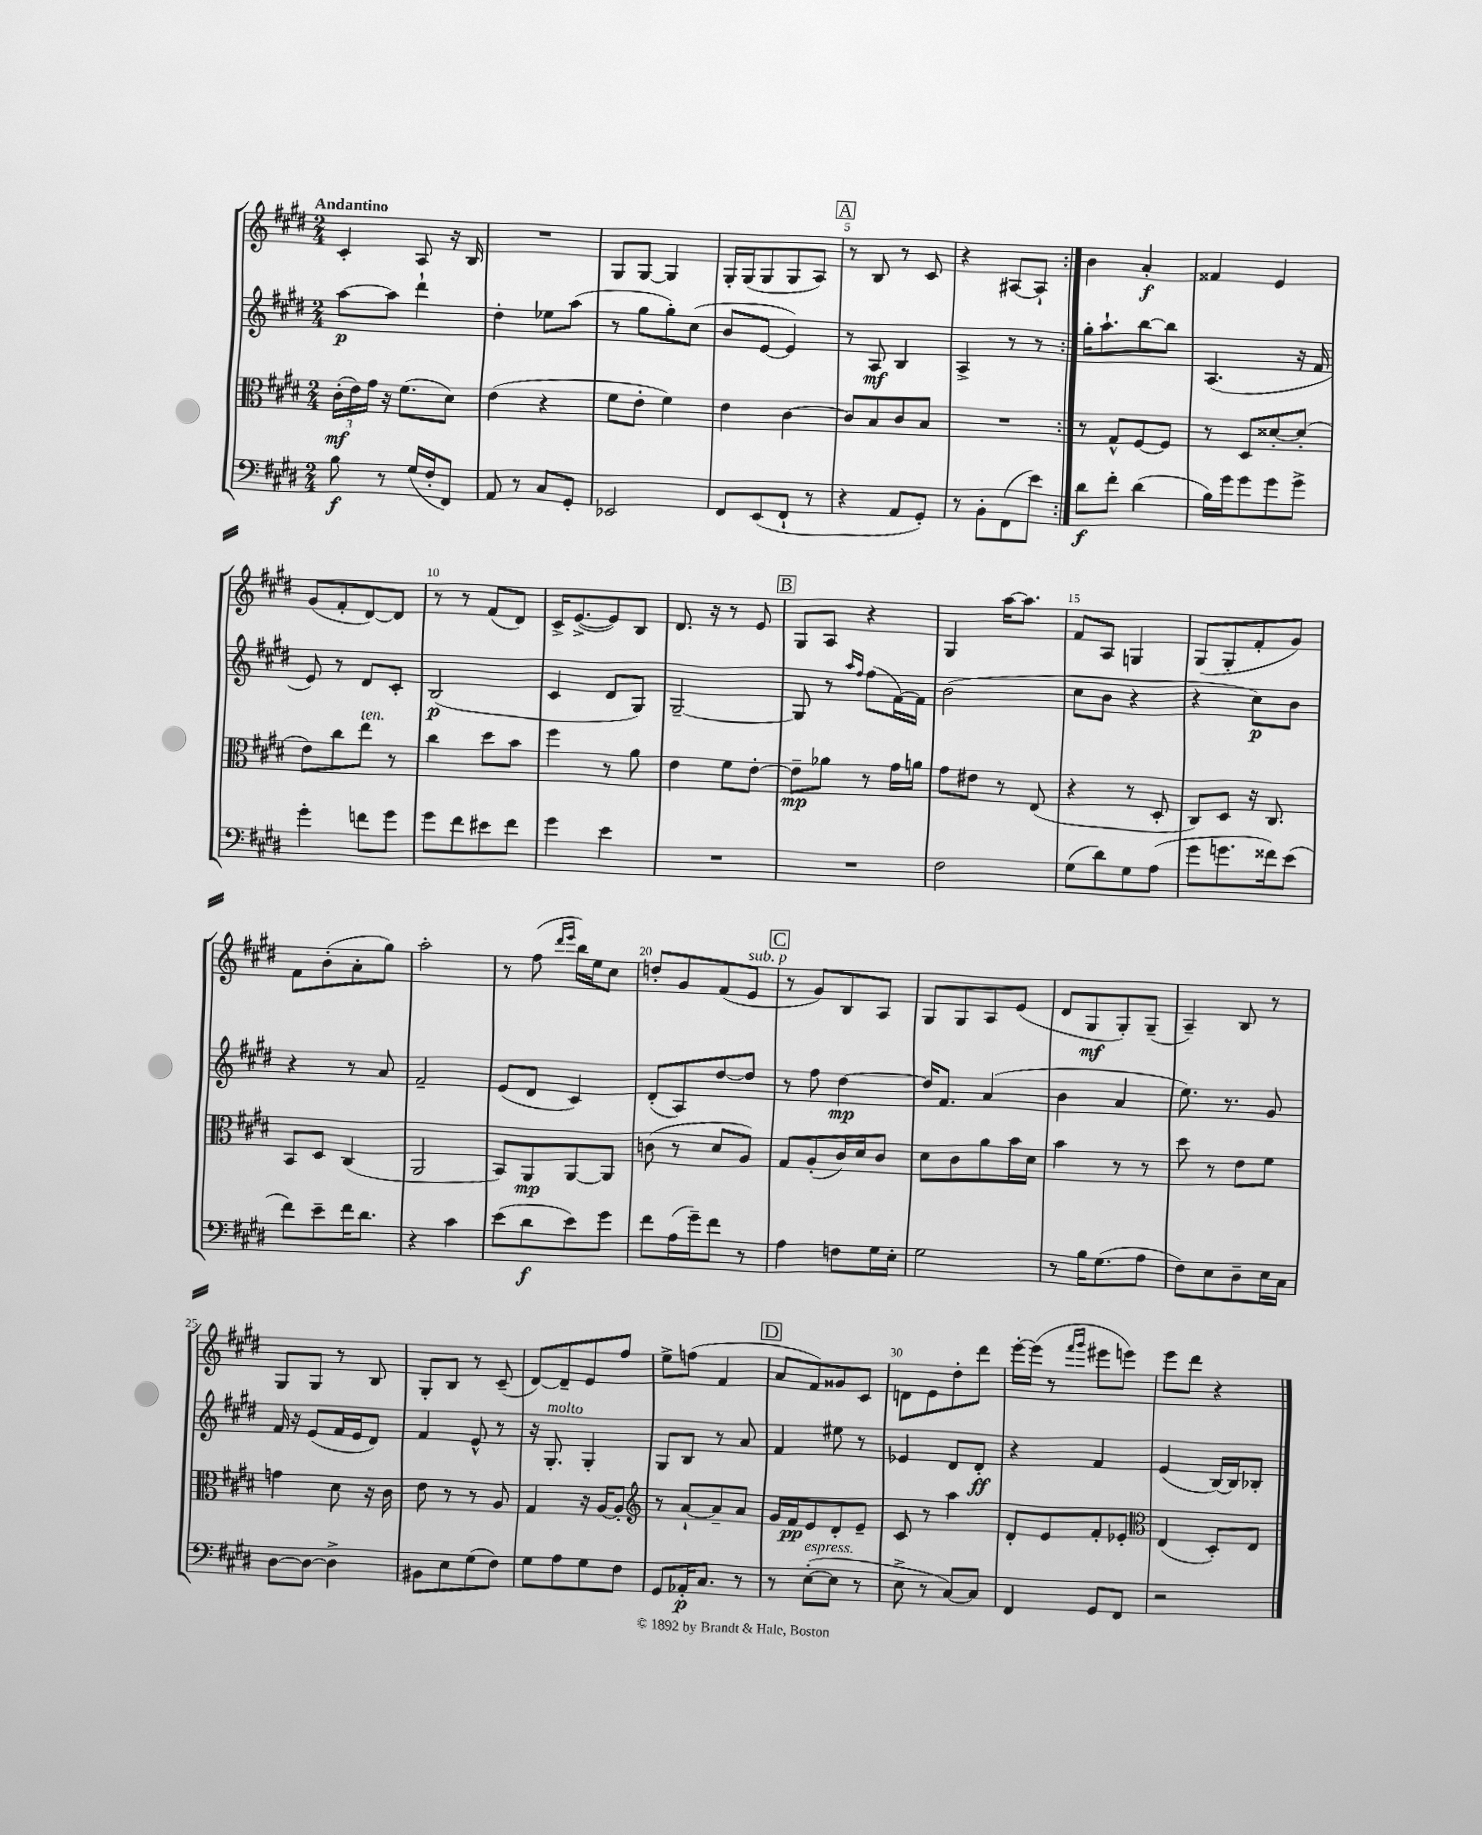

**kern	**kern	**kern	**kern
*staff4	*staff3	*staff2	*staff1
*clefF4	*clefC3	*clefG2	*clefG2
*k[f#c#g#d#]	*k[f#c#g#d#]	*k[f#c#g#d#]	*k[f#c#g#d#]
*M2/4	*M2/4	*M2/4	*M2/4
8B	(24c#'	[8aa	4c#'
.	24e)	.	.
.	24g#	.	.
8r	16r	8aa]	.
.	(8.f#	.	.
(16G#	.	4ddd#`	8A
16F#'	.	.	.
8FF#)	8d#)	.	16r
.	.	.	16B
=	=	=	=
8AA	(4e	4dd#'	2r
8r	.	.	.
8C#	4r	8ee-	.
8GG#'	.	(8aa	.
=	=	=	=
2EE-	8f#	8r	8G#
.	8e'	8gg#	[8G#
.	4f#)	8gg#')	4G#]
.	.	(8cc#	.
=	=	=	=
8FF#	4e	8b	16G#'
.	.	.	(16G#
(8EE	.	[8e	8G#
8FF#`	[4c#	4e])	8G#
8r	.	.	8A)
=	=	=	=
4r	8c#]	8r	8r
.	8B	8A	8B
8AA	8c#	4B	8r
8GG#')	8B	.	8c#
=	=	=	=
8r	2r	4A^	4r
8BB'	.	.	.
(8FF#	.	8r	[8A#
8e)	.	8r	8A#`]
=:|!	=:|!	=:|!	=:|!
8d#	8r	16gg#'	4b
.	.	8.aa`	.
8f#'	8G#^^	.	.
(4d#	[8F#	[8bb	4a'
.	8F#]	8bb]	.
=	=	=	=
16B)	8r	(4.A	4f##
16g#	.	.	.
8g#	8D#	.	.
8g#	[8d##'	.	4e
8g#^	(8d##']	16r	.
.	.	16f#	.
=	=	=	=
4g#'	8e)	8e)	(8g#
.	8cc#	8r	8f#'
8f	8ee	8d#	[8d#)
8g#	8r	8c#'	8d#]
=	=	=	=
8g#	4cc#	(2B	8r
8f#	.	.	8r
8e#	8dd#	.	(8f#
8f#	8b	.	8d#)
=	=	=	=
4g#	4ff#	4c#	16c#^
.	.	.	([8.e^
4e	8r	8d#	8e])
.	8a	8G#)	8B
=	=	=	=
2r	4e	[2G#~	8.d#
.	.	.	16r
.	8f#	.	8r
.	[8e'	.	8e
=	=	=	=
2r	8e~]	8G#]	8G#
.	8a-	8r	8A
.	.	16qqaa	.
.	.	16qqff#	.
.	8r	(8ff#	4r
.	16g#	[16f#)	.
.	16a	16f#]	.
=	=	=	=
2F#	8g#	(2b	4G#
.	8e#	.	.
.	8r	.	[16aa
.	.	.	8.aa]
.	(8E	.	.
=	=	=	=
(8G#	4r	8cc#	8f#
8d#)	.	8b	8A
8G#	8r	4r	4G
(8A	8D#'	.	.
=	=	=	=
8g#	8C#)	4r	(8G#
8.g	8D#	.	8G#'
.	16r	8cc#)	8f#'
16f##)	8.C#	.	.
(8e	.	8b	8g#)
=	=	=	=
8f#)	8BB	4r	8f#
8e~	8D#	.	(8b'
16f#	(4C#	8r	8a'
8.d#	.	.	.
.	.	8a	8gg#)
=	=	=	=
4r	2AA	2f#~	2aa'
4c#	.	.	.
=	=	=	=
(8e	8BB)	(8e	8r
8d#	8AA	8d#	(8ff#
.	.	.	16qqddd#
.	.	.	16qqeee
8e)	[8AA	4c#)	16bb)
.	.	.	16ee
8g#	8AA]	.	8cc#
=	=	=	=
8f#	(8c	(8d#'	8dd'
(16A	8r	8A)	8g#
16g#~)	.	.	.
8f#	8d#	[8dd#	(8f#
8r	8A)	8dd#]	8e
=	=	=	=
4A	8G#	8r	8r
.	(8A'	8ff#	8g#)
8F	16c#)	[4dd#	8B
.	16d#	.	.
16G#	8c#	.	8A
16E'	.	.	.
=	=	=	=
2G#	8d#	16dd#]	8G#
.	.	8.f#	.
.	8c#	.	8G#
.	8a	(4a	8A
.	16b	.	(8e
.	16d#	.	.
=	=	=	=
8r	4b	4b	8d#
16B	.	.	8G#
(8.G#	.	.	.
.	8r	4a	8G#')
8A	8r	.	(8G#~
=	=	=	=
8F#)	8dd#	8.ee)	4A~)
8E	8r	.	.
.	.	8.r	.
8D#~	8e	.	8B
16E	8f#	8g#	8r
16C#	.	.	.
=	=	=	=
[8D#	4g	16f#	8G#
.	.	16r	.
8D#_	.	(8e	8G#
4D#^]	8d#	16f#	8r
.	.	16e	.
.	16r	8d#)	8B
.	16c#	.	.
=	=	=	=
8BB#	8e	4f#	8G#'
8E	8r	.	8B
(8G#	8r	8e^^	8r
8F#)	8A	8r	(8c#~
=	=	=	=
8G#	4G#	16r	[8d#)
.	.	8.G#'	.
8A	.	.	8d#~]
8G#	16r	4G#'	8e
.	[16A	.	.
8F#	8A']	.	8ff#
=	=	=	=
*	*clefG2	*	*
8GG#	8r	8G#	8ee^
16AA-'	[8a`	8B	(8ff
8.C#	.	.	.
.	8a~]	8r	4f#
8r	8a	8a	.
=	=	=	=
8r	16g#	4f#	8a
.	16f#	.	.
([8E'	8e	.	8f#)
8E]	8d#'	8ee#	8g##
8r	8e~	8r	8c#
=	=	=	=
8E^	8c#	4e-	8d
8r	8r	.	8e
[8C#)	4aa	8d#	8dd#'
8C#]	.	8d#'	8ddd#
=	=	=	=
4FF#	8d#'	4r	[16eee'
.	.	.	(16eee]
.	8e	.	8r
.	.	.	16qqfff#
.	.	.	16qqggg#
8GG#	8f#'	4f#	8eee#
8FF#	8e-'	.	8eee)
=	=	=	=
*	*clefC3	*	*
2r	(4E	(4e	8eee
.	.	.	8ddd#
.	8D#')	[16B)	4r
.	.	16B]	.
.	8E	8B-'	.
==	==	==	==
*-	*-	*-	*-
